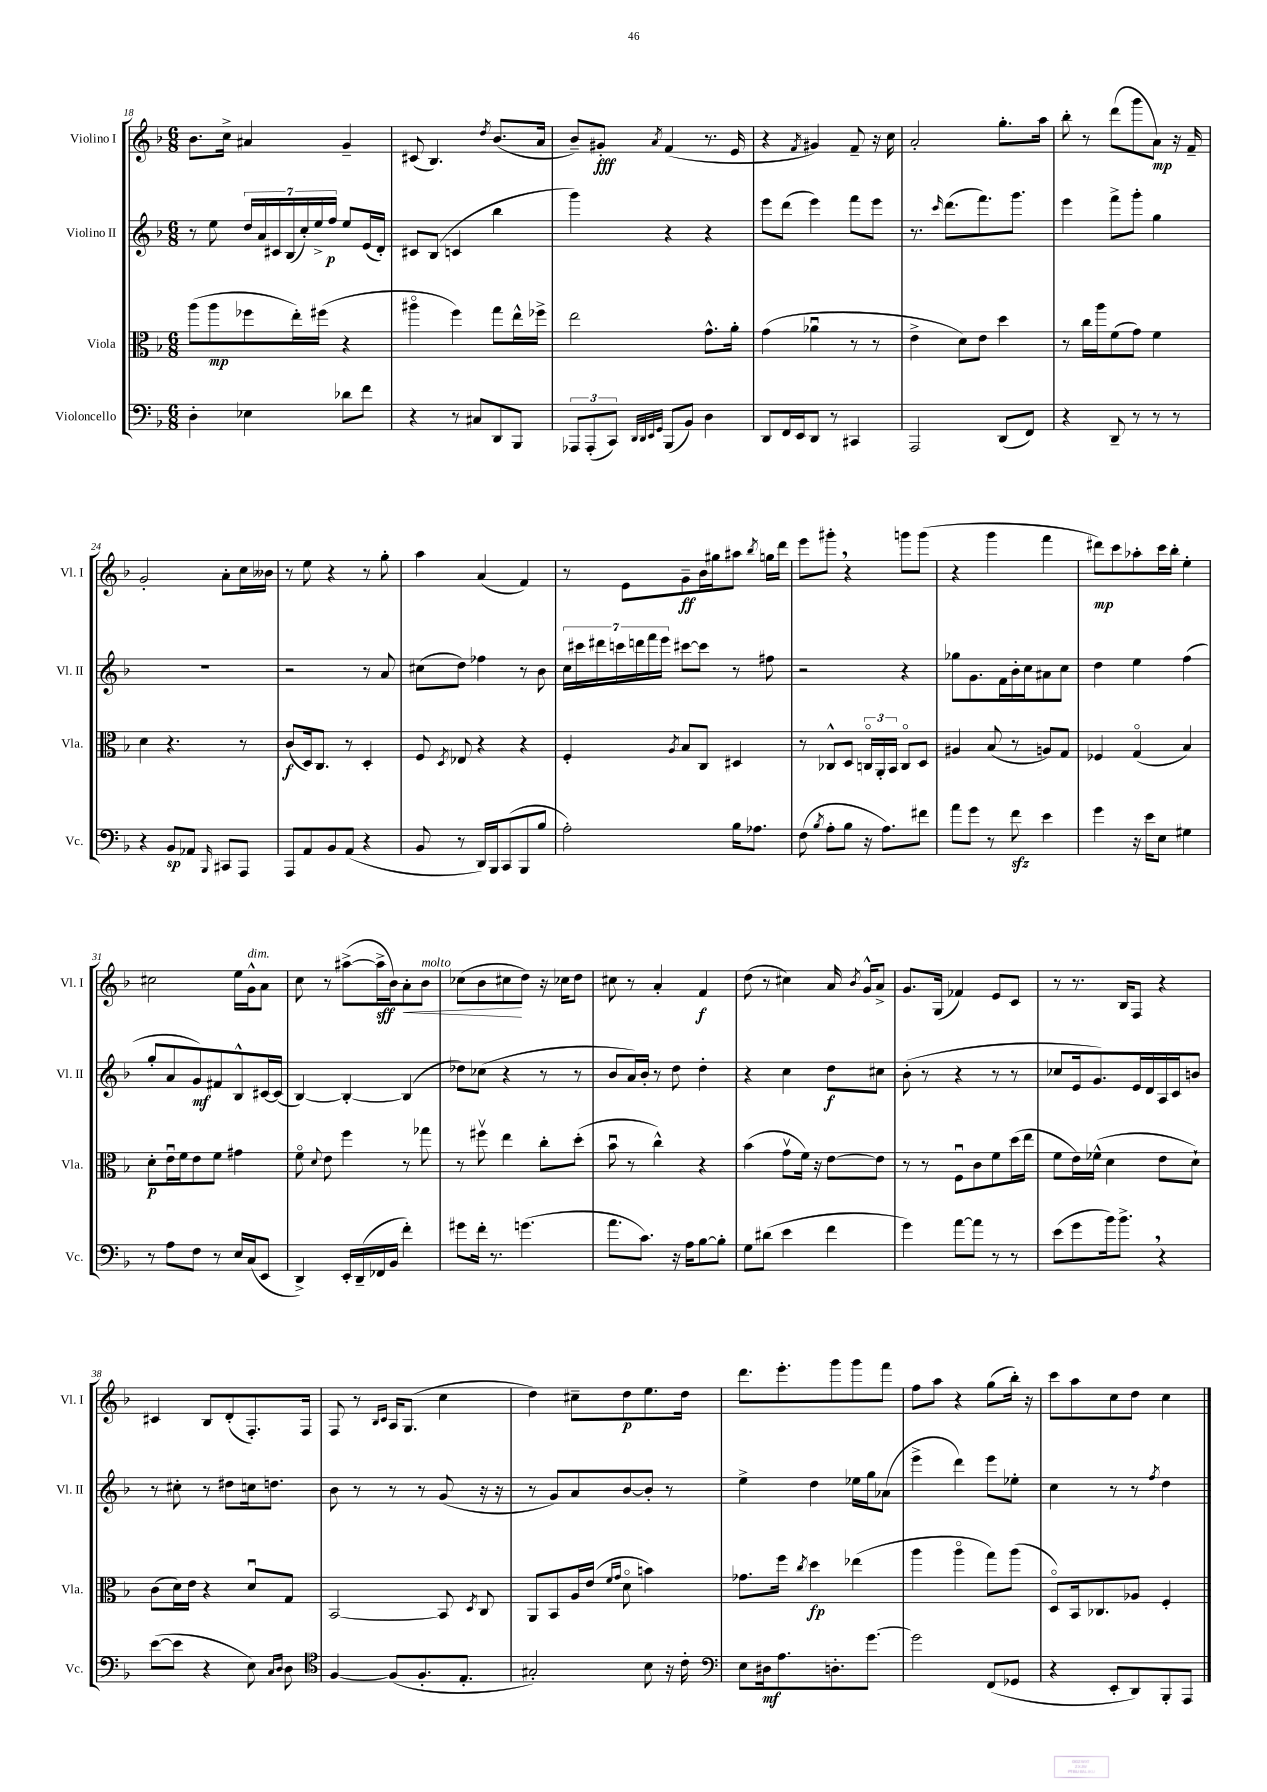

**kern	**kern	**kern	**kern
*staff4	*staff3	*staff2	*staff1
*clefF4	*clefC3	*clefG2	*clefG2
*k[b-]	*k[b-]	*k[b-]	*k[b-]
*M6/8	*M6/8	*M6/8	*M6/8
4D'	(8aa	8r	8.b-
.	8aa	8ee	.
.	.	.	16cc^
4E-	8ff-	28dd	4a#
.	.	28a	.
.	.	28c#	.
.	.	(28B-	.
.	16ee')	.	.
.	.	28cc')	.
.	.	28ee^	.
.	(16ff#	.	.
.	.	28ff	.
8d-	4r	8ee	4g~
8f	.	(16e	.
.	.	16d')	.
=	=	=	=
4r	4aa#o	8c#	(8c#
.	.	(8B-	4.B-)
8r	4ff)	4c	.
8C#	.	.	.
.	.	.	8qdd
8DD	8gg	4bb-	(8.b-
8BBB-	16ee^^	.	.
.	16ff-^	.	16a
=	=	=	=
12AAA-	2ee	4ggg)	8b-~)
(12AAA-'	.	.	.
.	.	.	8g#'
12CC)	.	.	.
32qqDD	.	.	.
32qqDD	.	.	.
32qqEE	.	.	.
32qqGG	.	.	8qa
(8BBB-	.	4r	(4f
8BB-)	.	.	.
4D	8.g^^	4r	8.r
.	16a'	.	16e
=	=	=	=
8DD	(4g	8eee	4r
16FF	.	(8ddd	.
16EE	.	.	.
.	.	.	8qf
8DD	4a-u	4eee)	4g#)
8r	.	.	.
4CC#	8r	8fff	8f~
.	8r	8eee	16r
.	.	.	16cc
=	=	=	=
2AAA	4e^	8.r	2a'
.	.	16qqccc	.
.	.	(8.ddd	.
.	8d)	.	.
.	8e	8.fff)	.
(8DD	4dd	.	8.gg'
.	.	8.ggg	.
8FF)	.	.	.
.	.	.	16aa
=	=	=	=
4r	8r	4eee	8bb-'
.	16cc	.	8r
.	16aa	.	.
8DD~	(8f	8fff^	(8ddd
8r	8g)	8ggg'	8ggg
8r	4f	4gg	8a)
8r	.	.	16r
.	.	.	16f~
=	=	=	=
4r	4d	2.r	2g'
8BB-	4.r	.	.
8AA-	.	.	.
16qqBBB-	.	.	.
8CC#	.	.	8a'
8AAA	8r	.	16cc
.	.	.	16b--
=	=	=	=
8AAA	(8c	2r	8r
8AA	16D)	.	8ee
.	8.C	.	.
8BB-	.	.	4r
(8AA	8r	.	.
4r	4D'	8r	8r
.	.	8a	8gg'
=	=	=	=
8BB-	8F	(8cc#	4aa
.	8qD	.	.
8r	8E-	8dd)	.
16DD)	4r	4ff-	(4a
16BBB-	.	.	.
(8CC	.	.	.
8BBB-	4r	8r	4f)
8B-	.	8b-	.
=	=	=	=
2A')	4F'	28cc	8r
.	.	28ccc#	.
.	.	28ddd#	.
.	.	28ccc	.
.	.	.	8e
.	.	28ddd	.
.	.	28fff	.
.	.	28eee	.
.	8qA	.	.
.	8B-	[8ccc#	8g~
.	8C	8ccc#]	16b-
.	.	.	16gg#
16B-	4D#	8r	8aa#
8.A-	.	.	.
.	.	.	8qbb-
.	.	8ff#	16gg
.	.	.	16ddd
=	=	=	=
(8F	8r	2r	8eee
8qB-	.	.	.
8A'	8C-^^	.	8ggg#'
8B-	8D	.	4r
16r	24Co	.	.
.	24AA'	.	.
8.A)	.	.	.
.	24BB-	.	.
.	8Co	4r	8ggg
8f#	8D	.	(8ggg
=	=	=	=
8a	4A#	8gg-	4r
8g	.	8.g	.
8r	(8B-	.	4ggg
.	.	16f	.
8f	8r	16b-'	.
.	.	16cc	.
4e	8A)	8a#	4fff
.	8G	8cc	.
=	=	=	=
4g	4F-	4dd	8ddd#)
.	.	.	8ccc
16r	(4Go	4ee	8aa-'
16e	.	.	.
8E	.	.	16ccc
.	.	.	16bb-'
4G#	4B-)	(4ff	4ee'
=	=	=	=
8r	8d'	8gg'	2cc#
8A	16eu	8a	.
.	16f	.	.
8F	8e	8g)	.
8r	8f	8f#	.
16E	4g#	8B-^^	16ee
(16C	.	.	16g^^
8EE	.	[16c#	8a
.	.	(16c#]	.
=	=	=	=
4DD^)	8fo	[4B-)	8cc
.	8qqd	.	.
.	8e	.	8r
16EE'	4ff	4B-'_	([8aa#^
(16DD~	.	.	.
16FF-	.	.	16aa#^]
16BB-	.	.	16b-)
4f')	8r	(4B-]	8a'
.	8gg-	.	8b-
=	=	=	=
8g#	8r	8dd-)	(8cc-
16f'	8ff#v	(8cc-	8b-
8.r	.	.	.
.	4ee	4r	8cc#
(4.g	.	.	8dd)
.	8cc'	8r	16r
.	.	.	16cc-
.	(8dd'	8r	8dd
=	=	=	=
8.a	8b-u	8b-	8cc#
.	8r	16a)	8r
8.c)	.	16b-'	.
.	4cc^^)	8r	4a'
16r	.	8dd	.
16A	.	.	.
[8B-	4r	4dd'	4f
8B-']	.	.	.
=	=	=	=
8G	(4b-	4r	(8dd
(8d#	.	.	8r
4e	8gv	4cc	4cc#)
.	16f)	.	.
.	16r	.	.
4f	[8e	8dd	16a
.	.	.	8qb-
.	.	.	16g^^
.	8e]	8cc#	8a^
=	=	=	=
4g)	8r	(8b-'	8.g
.	8r	8r	.
.	.	.	(16G
[8a	8Fu	4r	4f-)
8a]	8c	.	.
8r	8f	8r	8e
8r	(16dd	8r	8c
.	16ee	.	.
=	=	=	=
(8e	8f	8cc-	8r
8g	16e)	16e	8.r
.	(16f-^^	8.g)	.
16b-)	4d	.	.
8.b-^	.	.	16B-
.	.	16e	8F
.	.	16d	.
4r	8e	16A	4r
.	.	16c	.
.	8d`)	8b	.
=	=	=	=
([8e	(8c	8r	4c#
8e]	16d)	8cc#'	.
.	16e	.	.
4r	4r	8r	8B-
.	.	8dd#	(8d'
8E)	8du	16cc	8.F')
.	.	8.dd	.
16qqC	.	.	.
16qqD	.	.	.
8D	8G	.	.
.	.	.	16F
=	=	=	=
*clefC4	*	*	*
[4F	[2BB-	8b-	8F
.	.	8r	8r
.	.	.	16qqB-
.	.	.	16qqc
(8F]	.	8r	16A
.	.	.	(8.G
8.F'	.	8r	.
.	8BB-]	(8g	4cc
8.E'	.	.	.
.	8qD	.	.
.	8C	16r	.
.	.	16r	.
=	=	=	=
2G#')	8AA	8r	4dd)
.	8BB-	8g)	.
.	16A	8a	8cc#~
.	(16e	.	.
.	16qqf	.	.
.	16qqg	.	.
.	8do	[8b-	8dd
8B-	4b)	8b-']	8.ee
16r	.	8r	.
16c'	.	.	16dd
=	=	=	=
*clefF4	*	*	*
8E	8.g-	4ee^	8.ddd
16D#	.	.	.
8.A	16ff	.	8.eee'
.	8qcc	.	.
.	4dd	4dd	.
8.D'	.	.	8ggg
.	(4ee-	16ee-	8ggg
[8.g	.	16gg	.
.	.	(8a-	8fff
=	=	=	=
2g]	4aa	4eee^	8ff
.	.	.	8aa
.	4aao	4ddd)	4r
(8FF	8gg)	8eee	(8gg
8GG-	(8aa	8ee-'	16bb-')
.	.	.	16r
=	=	=	=
4r	8Do)	4cc	8ccc
.	16BB-	.	8aa
.	8.C-	.	.
8EE'	.	8r	8cc
8DD)	8A-	8r	8dd
.	.	8qff	.
8BBB-'	4F'	4dd	4cc
8AAA	.	.	.
==	==	==	==
*-	*-	*-	*-
